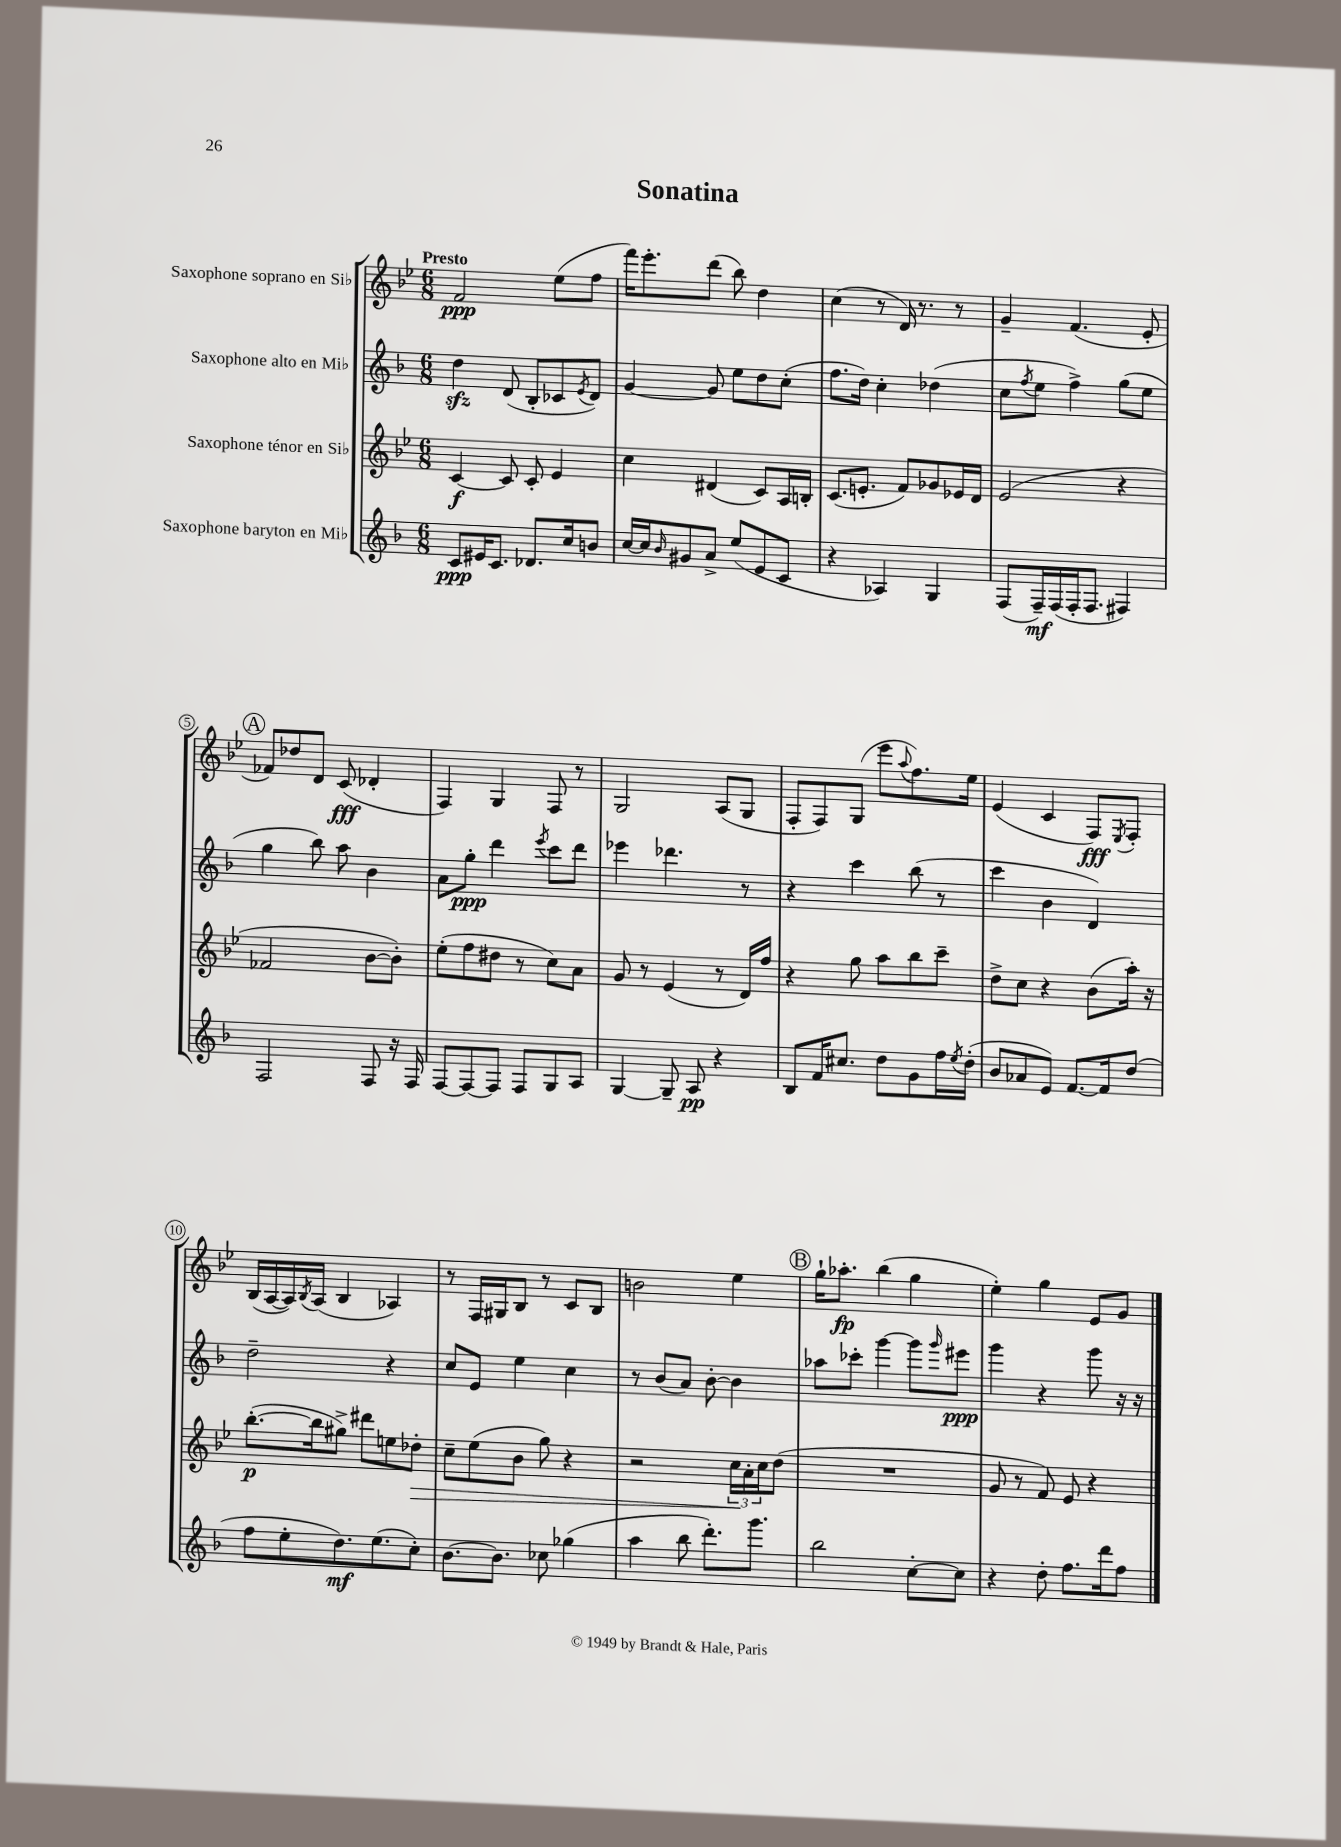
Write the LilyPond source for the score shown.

\header { title = "Sonatina" }
<<
\new StaffGroup <<
\new Staff = "s0" \with { instrumentName = "Saxophone soprano en Sib" } {
    \clef treble \key bes \major \numericTimeSignature \time 6/8 \tempo "Presto"
    f'2\ppp ees''8( f''8 |
    f'''16) ees'''8.-. d'''8( bes''8) d''4 |
    c''4( r8 d'16) r8. r8 |
    g'4-- f'4.( ees'8-. |
    \mark \markup { \circle "A" } fes'8) des''8 d'8 c'8\fff( des'4-. |
    f4) g4 f8 r8 |
    g2 a8( g8 |
    f8-. f8) g8( ees'''8 \appoggiatura { a''8 } f''8.) ees''16 |
    ees'4( c'4 f8\fff) \acciaccatura { ees8 } f8-. |
    bes16( a16~ a16) \acciaccatura { bes8 } a16( bes4 aes4) |
    r8 f16 gis16 bes8 r8 c'8 bes8 |
    b'2 ees''4 |
    \mark \markup { \circle "B" } g''16-! aes''8.-.\fp bes''4( g''4 |
    ees''4-.) g''4 ees'8 g'8 \bar "|." |
}
\new Staff = "s1" \with { instrumentName = "Saxophone alto en Mib" } {
    \clef treble \key f \major \numericTimeSignature \time 6/8
    d''4\sfz d'8( bes8-. ces'8 \acciaccatura { e'8 } d'8) |
    g'4~ g'8 e''8 d''8 c''8-.( |
    f''8. d''16) c''4-. des''4( |
    c''8 \acciaccatura { f''8 } e''8 f''4->) g''8( e''8 |
    \mark \markup { \circle "A" } g''4 bes''8) a''8 bes'4 |
    a'8 g''8-.\ppp d'''4 \acciaccatura { e'''8 } c'''8 d'''8 |
    ees'''4 des'''4. r8 |
    r4 c'''4 bes''8( r8 |
    c'''4 bes'4 d'4) |
    d''2-- r4 |
    c''8 e'8 e''4 c''4 |
    r8 bes'8( a'8) bes'8~-. bes'4 |
    \mark \markup { \circle "B" } aes''8 ces'''8-. g'''4~ g'''8 \grace { g'''16 } eis'''8\ppp |
    g'''4 r4 g'''8 r16 r16 \bar "|." |
}
\new Staff = "s2" \with { instrumentName = "Saxophone ténor en Sib" } {
    \clef treble \key bes \major \numericTimeSignature \time 6/8
    c'4~\f c'8 c'8-. ees'4 |
    c''4 dis'4( c'8) a16 b16-. |
    c'8.( e'8.-. f'8) ges'8 ees'16 d'16 |
    ees'2( r4 |
    \mark \markup { \circle "A" } fes'2 bes'8~ bes'8-.) |
    ees''8-.( f''8 dis''8 r8 c''8) a'8 |
    g'8 r8 ees'4( r8 d'16) f''16 |
    r4 g''8 a''8 bes''8 c'''8-- |
    d''8-> c''8 r4 bes'8( a''16-.) r16 |
    bes''8.~-.\p( bes''16 gis''8->) dis'''8 e''8 des''8-.\> |
    c''8-- ees''8( bes'8 g''8) r4 |
    r2 \tuplet 3/2 { c''16\! a'16-. c''16 } d''8( |
    \mark \markup { \circle "B" } R2. |
    g'8 r8 f'8) ees'8 r4 \bar "|." |
}
\new Staff = "s3" \with { instrumentName = "Saxophone baryton en Mib" } {
    \clef treble \key f \major \numericTimeSignature \time 6/8
    c'8\ppp eis'16 c'8. des'8. c''16 b'8 |
    c''16~ c''16 \grace { bes'16 } gis'8 a'8-> e''8( e'8 c'8 |
    r4 aes4) g4 |
    f8( f16--\mf) f16( f16-. f8. fis4) |
    \mark \markup { \circle "A" } f2 f8 r16 f16 |
    f8~ f8~ f8 f8 g8 a8 |
    g4~ g8-- a8\pp r4 |
    bes8 f'16 cis''8. d''8 g'8 f''16 \acciaccatura { e''8 } d''16-.( |
    bes'8 aes'8 e'8) f'8.~ f'16 d''8( |
    f''8 e''8-. d''8.\mf) e''8.( c''8-.) |
    bes'8.~ bes'8. ces''8 ges''4( |
    a''4 bes''8 d'''8.-.) g'''8. |
    \mark \markup { \circle "B" } bes''2 c''8~-. c''8 |
    r4 d''8-. f''8. d'''16 f''8 \bar "|." |
}
>>
>>
\layout { \context { \Score \override BarNumber.stencil = #(make-stencil-circler 0.1 0.3 ly:text-interface::print) } }
